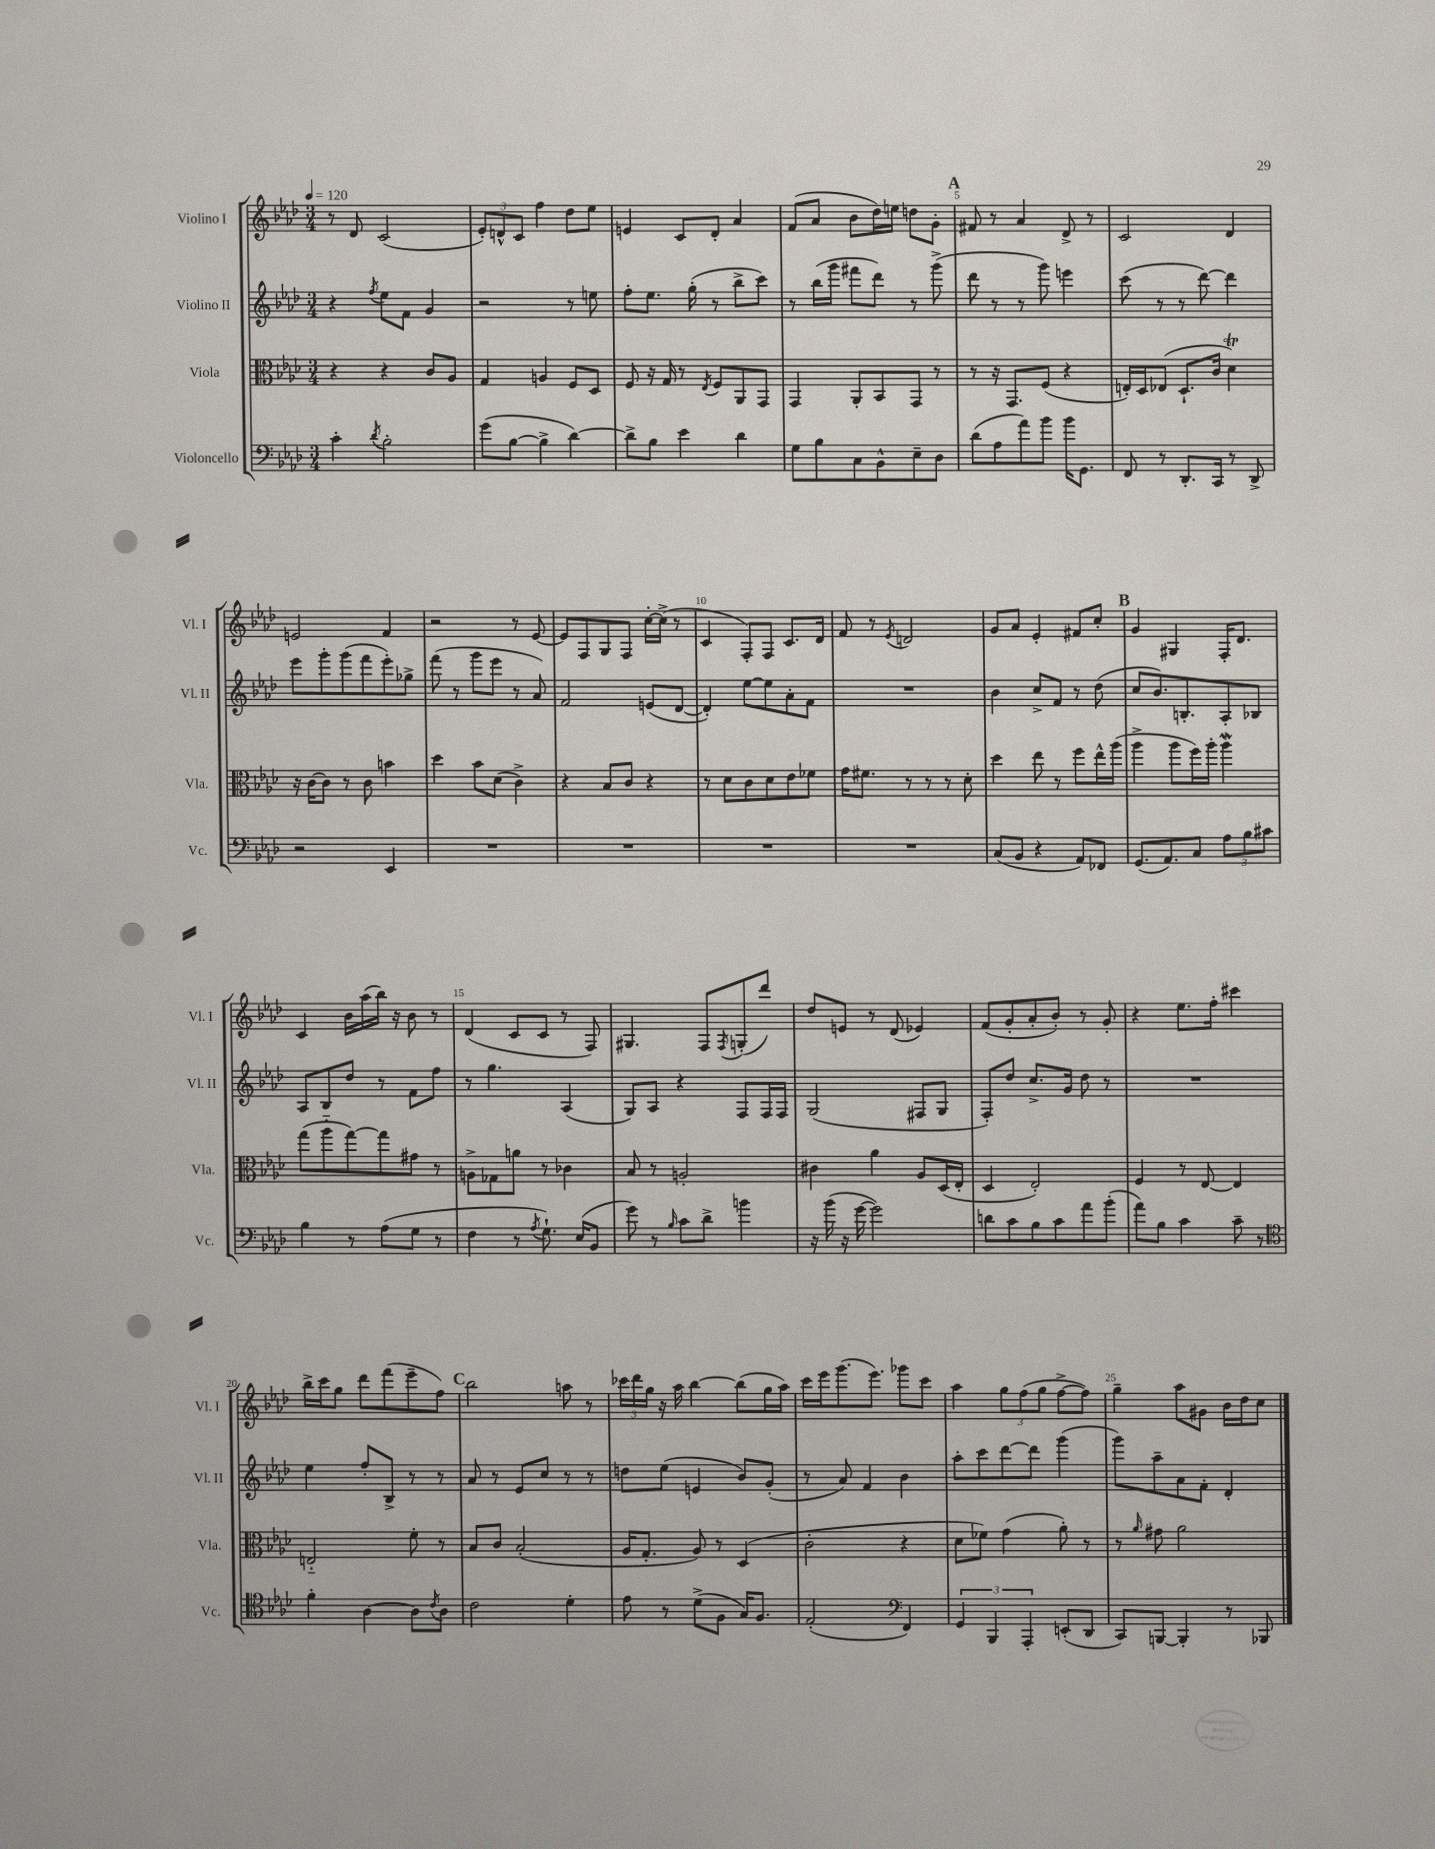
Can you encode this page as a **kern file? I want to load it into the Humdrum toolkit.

**kern	**kern	**kern	**kern
*staff4	*staff3	*staff2	*staff1
*clefF4	*clefC3	*clefG2	*clefG2
*k[b-e-a-d-]	*k[b-e-a-d-]	*k[b-e-a-d-]	*k[b-e-a-d-]
*M3/4	*M3/4	*M3/4	*M3/4
*MM120	*MM120	*MM120	*MM120
4c'\	4r	4r	8r
.	.	.	8d-/
8qd-/	.	8qff/	.
2B-'\	4r	8ee-\L	(2c/
.	.	8f\J	.
.	8c/L	4g/	.
.	8A-/J	.	.
=	=	=	=
(8g\L	4G/	2r	12e-'/L)
.	.	.	12d^^/
[8B-\J	.	.	.
.	.	.	12c/J
4B-^\]	4A/	.	4ff\
[4d-\)	8F/L	8r	8dd-\L
.	8D-/J	8ee\	8ee-\J
=	=	=	=
8d-^\]L	8F/	8ff'\L	4e/
8B-\J	16r	8.ee-\J	.
.	16G/	.	.
4e-\	8r	.	8c/L
.	.	(16gg'\	.
.	8qE-/	.	.
.	8F/L	8r	8d-'/J
4d-\	8AA-/	8bb-^\L	4a-/
.	8GG/J	8ccc\J)	.
=	=	=	=
8G\L	4GG/	8r	(8f/L
8B-\	.	(16bb-\LL	8a-/J
.	.	16ggg\JJ	.
8C\	8AA-'/L	8fff#\L	8b-\L
8BB-^^\	8BB-/	8ddd-\J)	16dd-\L)
.	.	.	16ee\JJ
8E-~\	8GG/J	8r	8dd\L
8D-\J	8r	(8ggg^\	8g'\J
=	=	=	=
(8d-\L	8r	8ddd-\	8f#/
8A-\	16r	8r	8r
.	8.GG/L	.	.
8a-\)	.	8r	4a-/
8b-\J	(8F/J	8ggg\)	.
16b-\LK	4r	4eee\	8d-^/
8.GG\J	.	.	.
.	.	.	8r
=	=	=	=
8FF/	16E'/LL)	(8ccc\	2c/
.	16D-/J	.	.
8r	(8E-/J	8r	.
8.DD-'/L	8.D-`/L	8r	.
.	.	[8ddd-\)	.
16CC/Jk	16c/Jk	.	.
8r	4d-\)	4ddd-\]	4d-/
8DD-^/	.	.	.
=	=	=	=
2r	16r	8eee-\L	2e/
.	[16c\LK	.	.
.	8c\]J	8ggg'\	.
.	8r	(8ggg\	.
.	8c\	8fff\	.
4EE-/	4b\	8eee-'\)	4f/
.	.	8gg-^\J	.
=	=	=	=
2.r	4dd-\	(8fff\	2r
.	.	8r	.
.	8b-\L	8ggg\L	.
.	(8d-\J	8eee-\J	.
.	4c^\)	8r	8r
.	.	8a-/)	[8e-/
=	=	=	=
2.r	4r	2f/	8e-/]L
.	.	.	8F/
.	8B-/L	.	8G/
.	8c/J	.	8F/J
.	4r	(8e/L	[16cc'\LL
.	.	.	(16cc^\]JJ
.	.	[8d-/J	8r
=	=	=	=
2.r	8r	4d-'/])	4c/
.	8d-\L	.	.
.	8c\	[8ee-\L	8F'/L)
.	8d-\	8ee-\]	8F/J
.	8e-\	8a-'\	8.c/L
.	8f-\J	8f\J	.
.	.	.	16d-/Jk
=	=	=	=
2.r	16g\LK	2.r	8f/
.	8.f#\J	.	.
.	.	.	8r
.	.	.	8qe-/
.	8r	.	2d/
.	8r	.	.
.	8r	.	.
.	8d-'\	.	.
=	=	=	=
(8C/L	4dd-\	4b-\	8g/L
8BB-/J	.	.	8a-/J
4r	8ee-\	8cc^/L	4e-'/
.	8r	8f/J	.
8AA-/L)	8ff\L	8r	8f#/L
8FF-/J	16ee-^^\L	(8dd-\	8cc'/J
.	(16aa-\JJ	.	.
=	=	=	=
(8.GG/L	4aa-^\	8cc/L	4g/
.	.	8.b-/)	.
8.AA-/)	.	.	.
.	8aa-\L	.	4G#/
.	.	8.B'/	.
8C/J	16ff\L)	.	.
.	16aa-'\JJ	.	.
12A-\L	4aa-\	8A-'/	16F'/LK
.	.	.	8.d-/J
12B-\	.	.	.
.	.	8B-/J	.
12c#\J	.	.	.
=	=	=	=
4B-\	(8gg\L	8A-/L	4c/
.	8aa-'~\	8B-/	.
8r	[8gg\)	8dd-/J	16b-\LL
.	.	.	(16aa-\
(8A-\L	8gg\]	8r	16bb-\JJ)
.	.	.	16r
8G\J	8g#\J	8f\L	8b-\
8r	8r	8ff\J	8r
=	=	=	=
4F\	8A^\L	8r	(4d-/
.	8G-\	4.gg\	.
8r	8a\J	.	8c/L
8qA-/	.	.	.
8.G`\)	8r	.	8c/J
.	4c-\	(4A-/	8r
(16E-/LK	.	.	.
8BB-/J	.	.	8F/)
=	=	=	=
8g\)	8B-/	8G/L)	4.G#/
8r	8r	8A-/J	.
16qqB-/	.	.	.
8c\L	2A'/	4r	.
8d-^\J	.	.	8F/L
.	.	.	8qF/
4b\	.	8F/L	(8G'/
.	.	16F/L	8ddd-/J)
.	.	16F/JJ	.
=	=	=	=
16r	4c#\	(2G/	8dd-/L
(16b-\	.	.	.
16r	.	.	8e/J
[16g\	.	.	.
2g\])	4a-\	.	8r
.	.	.	(8d-/
.	8A-/L	8F#/L	4e-/)
.	(16D-/L	8G/J	.
.	16E-'/JJ	.	.
=	=	=	=
8d\L	4D-/	8F'/L)	(8f/L
8c\	.	8dd-/J	8g'/
8B-\	2E-'/)	8.cc^/L	8a-'/
8c\	.	.	8b-'/J)
.	.	16g/Jk	.
8a-\	.	8dd-\	8r
(8b-'\J	.	8r	8g'/
=	=	=	=
8a-\L)	4F/	2.r	4r
8B-\J	.	.	.
4c\	8r	.	8.ee-\L
.	[8E-/	.	.
.	.	.	16ff'\Jk
8c~\	4E-/]	.	4ccc#\
8r	.	.	.
=	=	=	=
*clefC4	*	*	*
4f'\	2E'~/	4ee-\	16bb-^\LL
.	.	.	16ccc\J
.	.	.	8gg\J
[4A-\	.	8ff'/L	8ddd-\L
.	.	8B-^/J	(8fff\
8A-\]L	8f'\	8r	8eee-~\
8qc/	.	.	.
8A-\J	8r	8r	8ff\J)
=	=	=	=
2c\	8B-/L	8a-/	2bb-\
.	8c/J	8r	.
.	(2B-'/	8e-/L	.
.	.	8cc/J	.
4d-'\	.	8r	8aa\
.	.	8r	8r
=	=	=	=
8e-\	16A-/LK	8dd\L	24ccc-\LL
.	.	.	24ddd-\
.	8.G'/J	.	.
.	.	.	24gg\JJ
8r	.	(8ee-\J	16r
.	.	.	16aa-\
(8d-^\L	8A-/)	4e/	[4bb-\
8F\J	8r	.	.
16G/LK)	(4D-/	8b-/L)	(8bb-\]L
8.F/J	.	.	.
.	.	(8g'/J	16gg\L
.	.	.	16aa-\JJ)
=	=	=	=
(2E-'/	2c'\	8r	16ccc\LL
.	.	.	16eee-\J
.	.	8a-/)	(8.ggg\
.	.	4f/	.
.	.	.	8.eee-\J)
*clefF4	*	*	*
4FF/)	4r	4b-\	8ggg-\L
.	.	.	8ccc\J
=	=	=	=
6GG/	8d-\L	8aa-'\L	4aa-\
.	8f-\J)	8ccc\	.
6BBB-/	.	.	.
.	(4g\	[8ddd-\	12gg\L
6AAA-'/	.	.	(12ff\
.	.	8ddd-\]J	.
.	.	.	12gg\J
(8EE'/L	8a-'\)	(4ggg\	[8ff^\L
8DD-/J	8r	.	8ff\]J)
=	=	=	=
8CC/L)	8r	8ggg\L)	4gg~\
.	16qqa-/	.	.
[8BBB/J	8g#\	8aa-~\	.
4BBB'/]	2a-\	8a-\	8aa-\L
.	.	8f'\J	8g#\J
8r	.	4d-'/	16b-\LL
.	.	.	16dd-\J
8BBB-/	.	.	8cc\J
==	==	==	==
*-	*-	*-	*-
